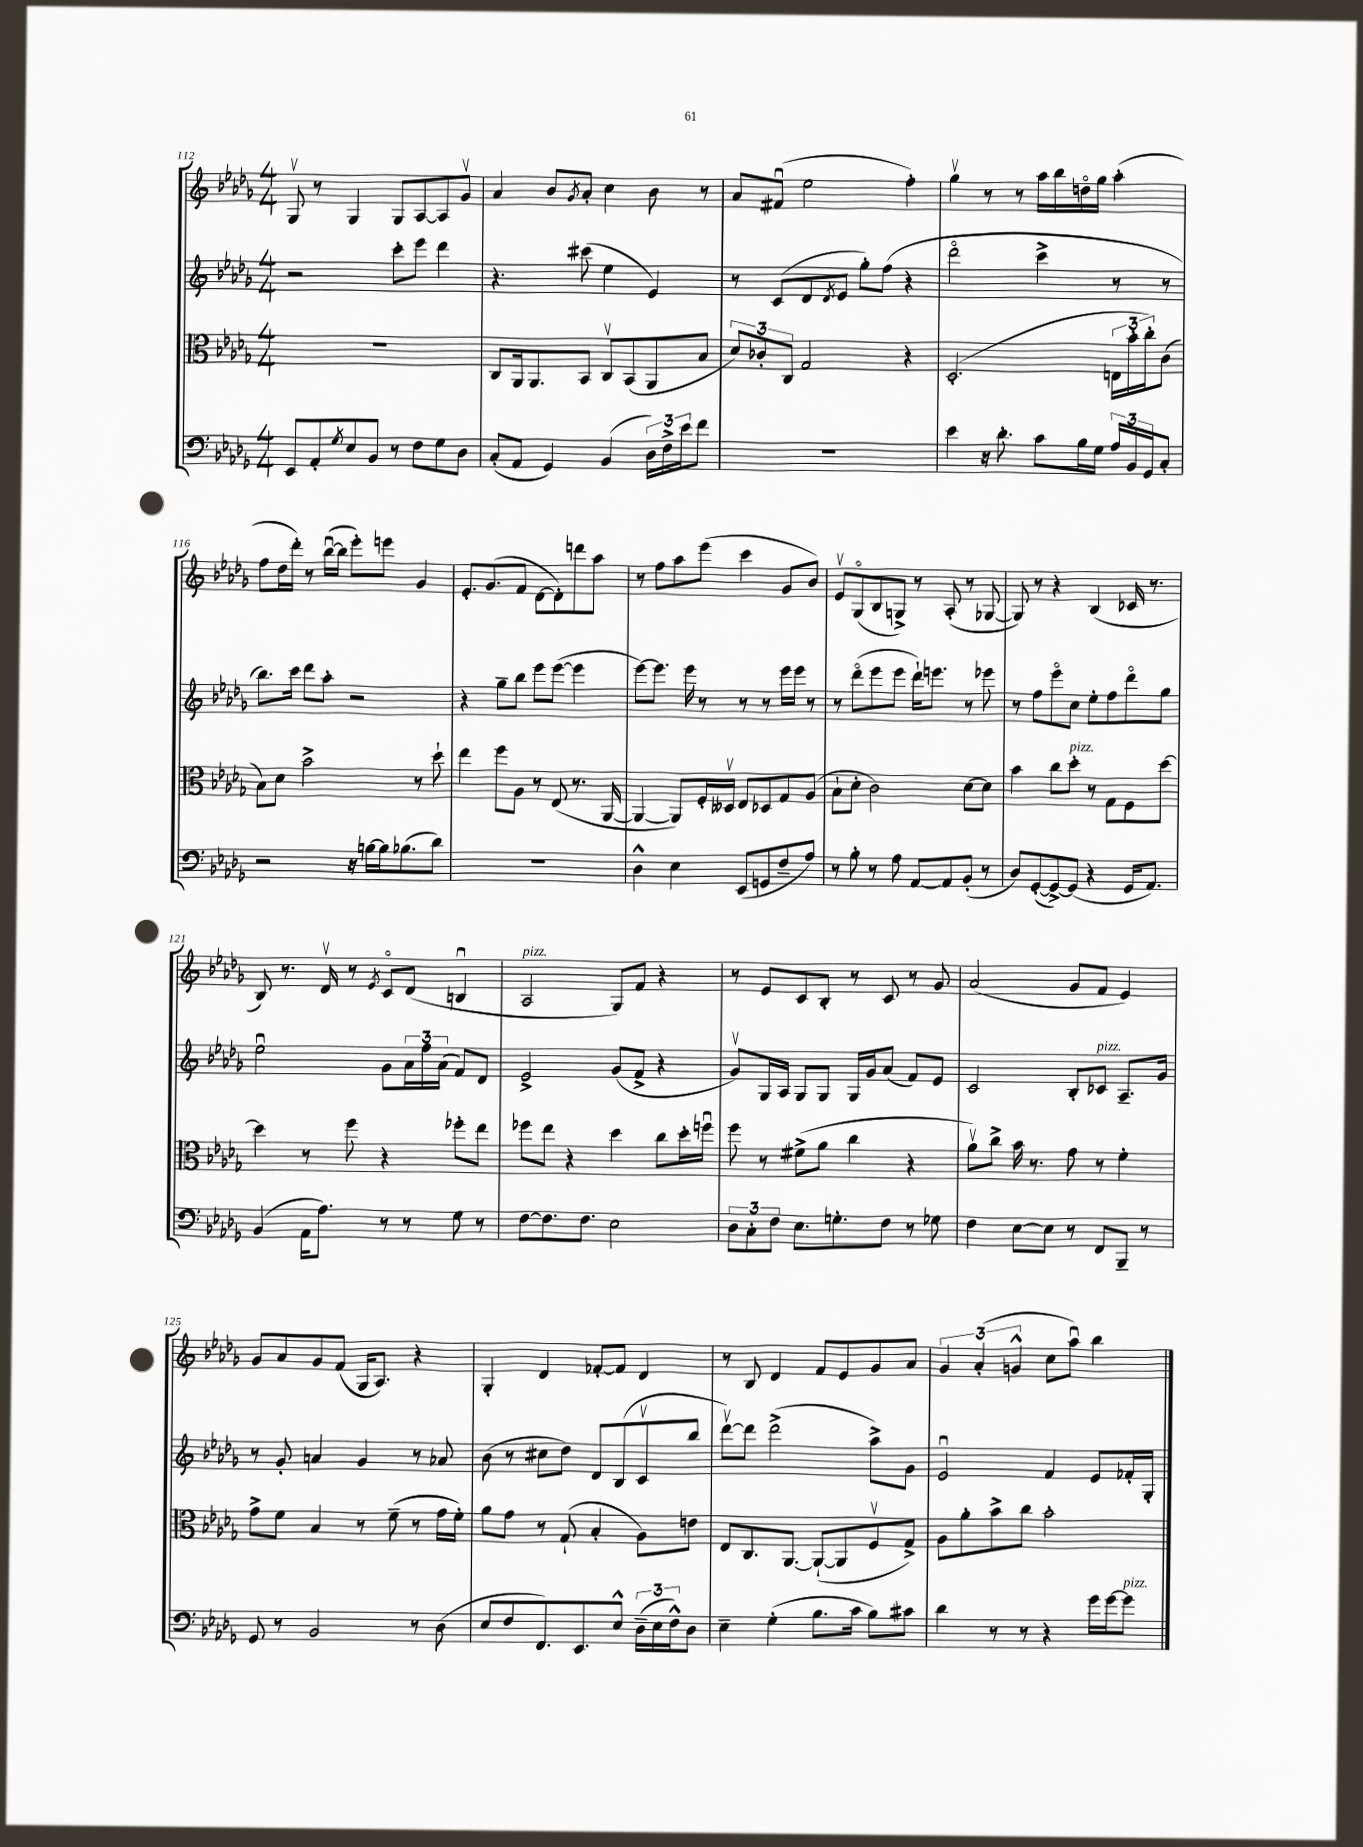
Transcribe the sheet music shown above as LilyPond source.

<<
\new StaffGroup <<
\new Staff = "s0" {
    \clef treble \key des \major \numericTimeSignature \time 4/4
    ges8\upbow r8 ges4 ges8 aes8~ aes8 ges'8\upbow |
    aes'4 bes'8 \acciaccatura { ges'8 } aes'8-. c''4 bes'8 r8 |
    aes'8 fis'8\downbow( ees''2 f''4-.) |
    ges''4\upbow r8 r8 aes''16 bes''16 d''16\flageolet ges''16 aes''4-.( |
    f''8 des''16 des'''16-.) r8 bes''16~\downbow( bes''16 ees'''8-.) e'''8 ges'4 |
    ees'8.-. ges'8.( f'8 des'8~ des'8-.) d'''8 aes''8 |
    r8 f''8 aes''8 ees'''8( c'''4 ges'8 bes'8) |
    ees'8\upbow ges8\flageolet( bes8 g8->) r8 aes8-.( r8 ges8~ |
    ges8) r8 r4 bes4( ces'16 r8. |
    bes8) r8. des'16\upbow r8 \acciaccatura { ees'8 } c'8\flageolet des'8( b4\downbow |
    aes2^\markup { \italic "pizz." } ges8) f'8 r4 |
    r8 ees'8 c'8 bes8-. r8 c'8 r8 ges'8 |
    aes'2( ges'8 f'8 ees'4) |
    ges'8 aes'8 ges'8 f'8( ges16 aes8.) r4 |
    ges4-. des'4 fes'8~-. fes'8 des'4 |
    r8 bes8 des'4 f'8 ees'8 ges'8 aes'8 |
    \tuplet 3/2 { ges'4 aes'4-.( g'4-^ } c''8 aes''8\downbow) bes''4 \bar "|." |
}
\new Staff = "s1" {
    \clef treble \key des \major \numericTimeSignature \time 4/4
    r2 c'''8-. ees'''8 des'''4 |
    r4. cis'''8( ees''4 ees'4) |
    r8 c'8( des'8 \acciaccatura { des'8 } ees'8 ges''8-.) f''8( r4 |
    des'''2\flageolet c'''4-> r8 r8 |
    bes''8.) c'''16 des'''8 aes''8-. r2 |
    r4 ges''8-- bes''8 ees'''8 ees'''8~( ees'''4 |
    ees'''8~) ees'''8. ees'''16 r8 r8 r8 ees'''16 ees'''16 r8 |
    r8 des'''8\flageolet( ees'''8 ees'''8 des'''16-!) e'''8. r8 ees'''8 |
    r8 f''8 ees'''8\flageolet c''8 ees''8-. f''8 des'''8\flageolet ges''8 |
    ees''2\downbow ges'8 \tuplet 3/2 { aes'16 f''16 aes'16( } f'8) des'8 |
    ees'2-> ges'8( f'8-> r4 |
    ges'8\upbow) ges16 aes16 ges8 ges8 ges16 ges'16 aes'8( f'8) ees'8 |
    c'2 bes8-. ces'8^\markup { \italic "pizz." } aes8.-- ges'16 |
    r8 ges'8-. a'4 ges'4 r8 aes'8 |
    bes'8( r8 cis''8 des''8) des'8 bes8( c'8\upbow bes''8 |
    des'''8~\upbow) des'''8 des'''2->( aes''8->) ges'8 |
    ees'2\downbow f'4 ees'8 fes'16-. ges16-. \bar "|." |
}
\new Staff = "s2" {
    \clef alto \key des \major \numericTimeSignature \time 4/4
    r1 |
    c8 aes,16 aes,8. bes,8 c8\upbow bes,8( aes,8 bes8 |
    \tuplet 3/2 { des'8) ces'8-. c8 } ges2 r4 |
    des2.-.( \tuplet 3/2 { e16 bes'16-. c''16-.) } c'8( |
    bes8) des'8 bes'2-> r8 des''8-! |
    ees''4 f''8 aes8 r8 ees8( r8. aes,16~ |
    aes,4~ aes,8) f16-. deses16\upbow ees8 des8 ges8 aes8( |
    bes8-! des'8-. c'2) des'8~ des'8 |
    bes'4 c''8 des''8-.^\markup { \italic "pizz." } r8 ges8 f8 des''8~ |
    des''4 r8 f''8 r4 fes''8-. ees''8 |
    fes''8 ees''8 r4 des''4 c''8 des''16-. f''16\downbow |
    f''8 r8 fis'8->( aes'8 c''4 r4 |
    aes'8\upbow) c''8-> bes'16 r8. ges'8 r8 f'4-. |
    ges'8-> f'8 bes4 r8 f'8--( r8 ges'16 f'16-.) |
    aes'8 ges'8 r8 ges8-!( bes4-. aes8) e'8 |
    ees8 c8. aes,8.~ aes,8~-!( aes,8 f8\upbow ges8->) |
    aes8 aes'8-. bes'8-> c''8 bes'2-. \bar "|." |
}
\new Staff = "s3" {
    \clef bass \key des \major \numericTimeSignature \time 4/4
    ees,8 aes,8-. \acciaccatura { ges8 } ees8 bes,8 r8 f8 ges8 des8 |
    c8-.( aes,8 ges,4) bes,4( \tuplet 3/2 { des16) f16-> ees'16 } f'8 |
    r1 |
    ees'4 r16 des'8.-. c'8 bes16 ges16 \tuplet 3/2 { aes16 bes,16 ges,16 } c8-. |
    r2 r16 b16~ b16 bes8.( des'8) |
    R1 |
    des4-^ ees4 ees,8( g,8 f8-- aes8) |
    r8 bes8-. r8 aes8 aes,8~ aes,8 bes,8-.( r8 |
    des8) ges,8~-.( ges,8~->) ges,8( r4 ges,16 aes,8.) |
    bes,4( aes,16 aes8.) r8 r8 ges8 r8 |
    f8~ f8. f8. ees2 |
    \tuplet 3/2 { des8 c8-. f8 } ees8. g8.-. f8 r8 ges8 |
    f4 ees8~ ees8 r8 f,8 bes,,8-- r8 |
    ges,8 r8 bes,2 r8 des8( |
    ees8 f8 f,8.) ees,8. ees8-^ \tuplet 3/2 { des16--( ees16 f16-^) } des8 |
    ees4-- ges4-.( bes8. c'16 bes8) cis'8 |
    des'4 r8 r8 r4 ges'16 ges'16~ ges'8^\markup { \italic "pizz." } \bar "|." |
}
>>
>>
\layout { \context { \Score currentBarNumber = #112 } }
